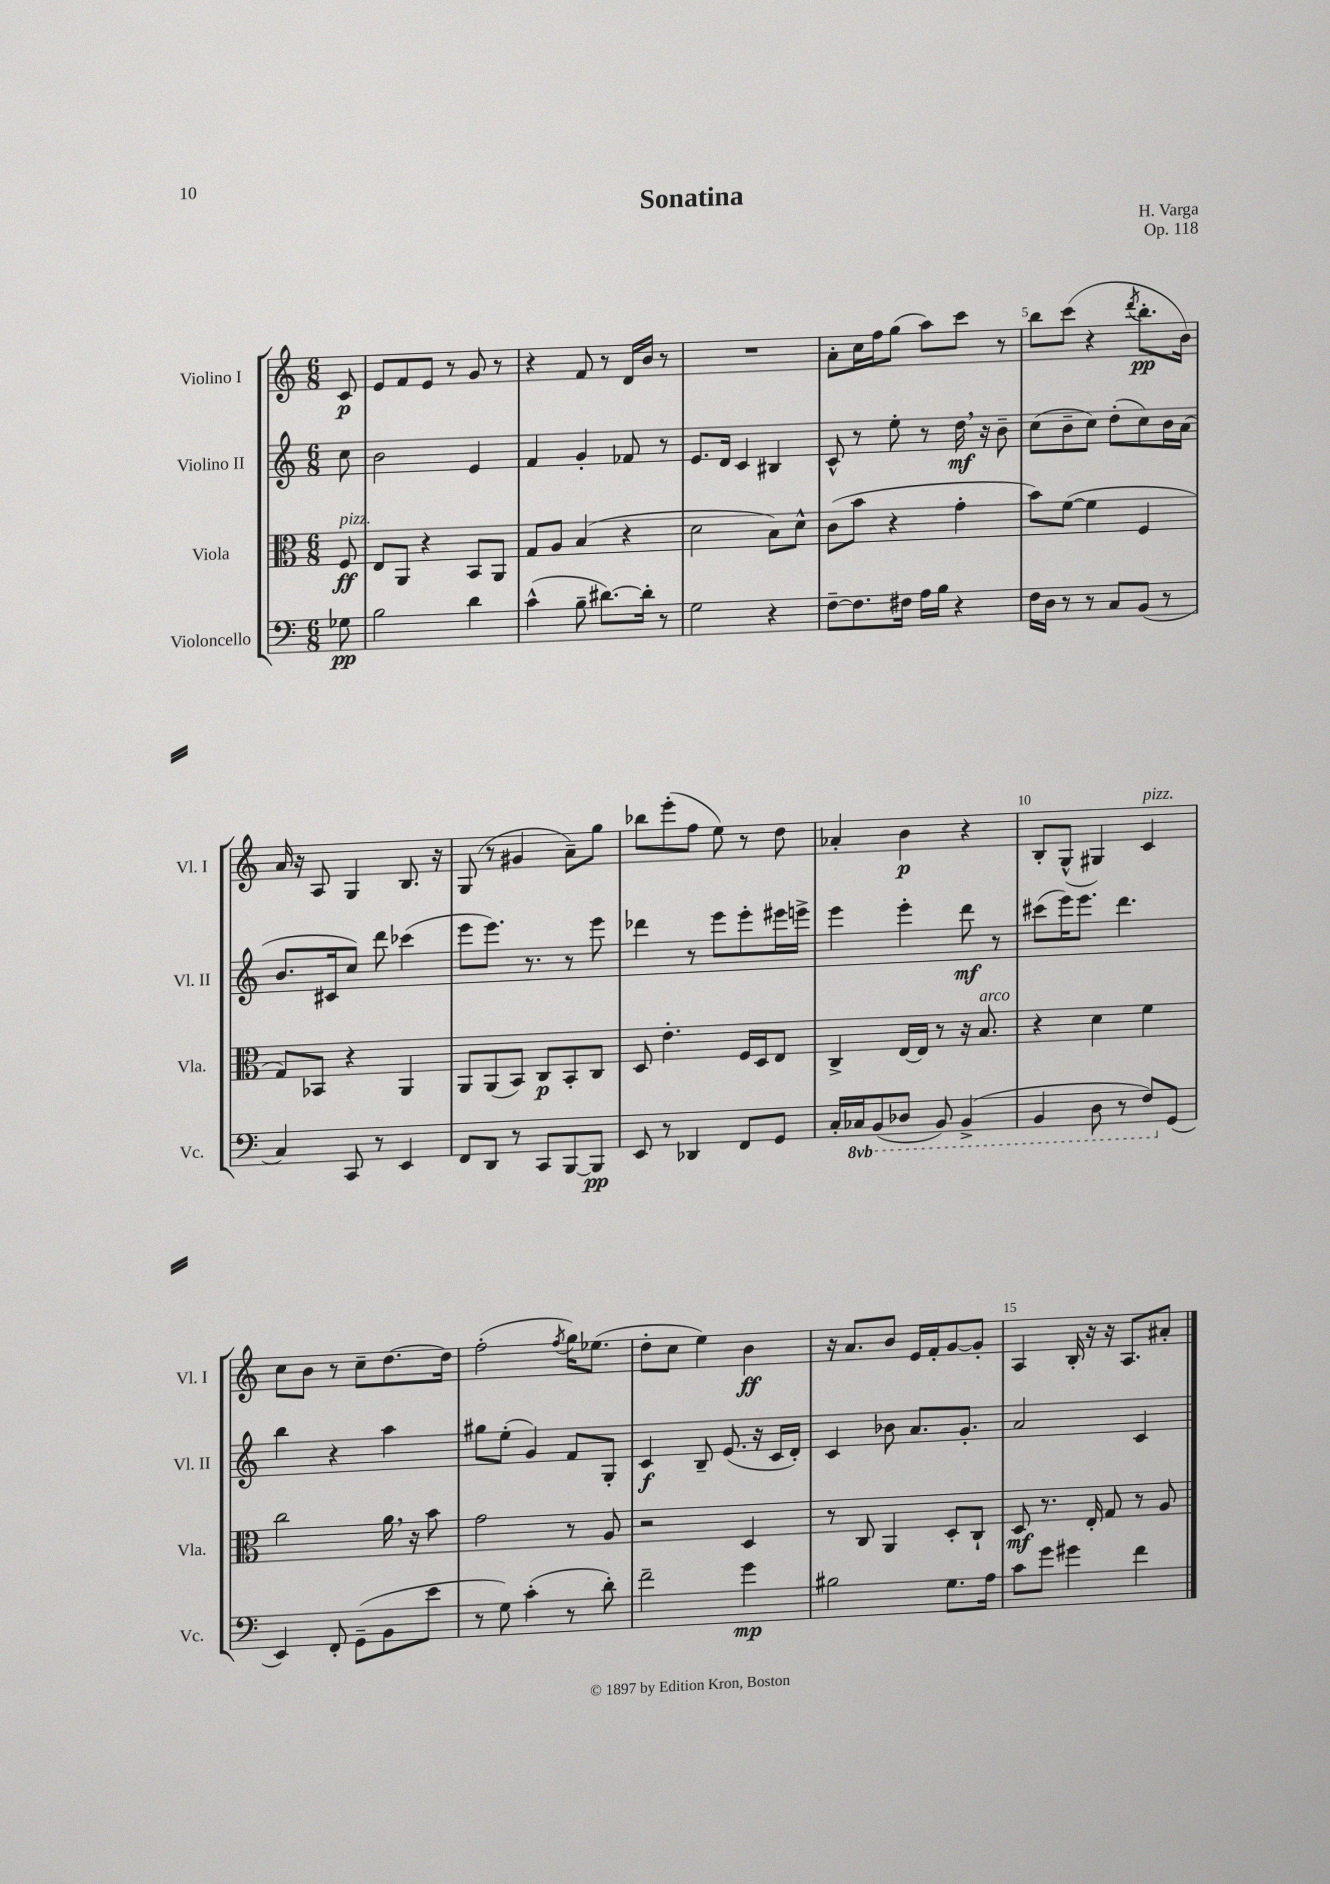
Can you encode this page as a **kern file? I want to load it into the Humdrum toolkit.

**kern	**dynam	**kern	**dynam	**kern	**dynam	**kern	**dynam
*part4	*part4	*part3	*part3	*part2	*part2	*part1	*part1
*staff4	*staff4	*staff3	*staff3	*staff2	*staff2	*staff1	*staff1
*I"Violoncello	*	*I"Viola	*	*I"Violino II	*	*I"Violino I	*
*I'Vc.	*	*I'Vla.	*	*I'Vl. II	*	*I'Vl. I	*
*clefF4	*	*clefC3	*	*clefG2	*	*clefG2	*
*k[]	*	*k[]	*	*k[]	*	*k[]	*
*M6/8	*	*M6/8	*	*M6/8	*	*M6/8	*
=	=	=	=	=	=	=	=
!	!	!LO:TX:a:i:t=pizz.	!	!	!	!	!
8G-X\	pp	8F/	ff	8cc\	.	8c/	p
=1	=1	=1	=1	=1	=1	=1	=1
2B\	.	8E/L	.	2b\	.	8e/L	.
.	.	8AA/J	.	.	.	8f/	.
.	.	4r	.	.	.	8e/J	.
.	.	.	.	.	.	8r	.
4d\	.	8BB/L	.	4e/	.	8g/	.
.	.	8AA/J	.	.	.	8r	.
=2	=2	=2	=2	=2	=2	=2	=2
(4c^^\	.	8G/L	.	4f/	.	4r	.
.	.	8A/J	.	.	.	.	.
8B~\	.	(4B/	.	4g'/	.	8f/	.
[8.d#X\L)	.	.	.	.	.	8r	.
.	.	4r	.	8f-X/	.	16d/LL	.
16d#'\Jk]	.	.	.	.	.	16b/JJ	.
8r	.	.	.	8r	.	8r	.
=3	=3	=3	=3	=3	=3	=3	=3
2G\	.	2d\	.	8.e/L	.	2.r	.
.	.	.	.	16d/Jk	.	.	.
.	.	.	.	4c/	.	.	.
4r	.	8B\L)	.	4B#X/	.	.	.
.	.	8d^^\J	.	.	.	.	.
=4	=4	=4	=4	=4	=4	=4	=4
[8F~\L	.	(8c\L	.	8c^^/	.	8a'\L	.
8.F\]	.	8b\J	.	8r	.	16cc\L	.
.	.	.	.	.	.	16ff\J	.
.	.	4r	.	8ee'\	.	(8gg\J	.
16F#X\Jk	.	.	.	.	.	.	.
16A\LL	.	.	.	8r	.	8aa\L)	.
16B\JJ	.	.	.	.	.	.	.
4r	.	4g'\	.	16dd,\	mf	8ccc\J	.
.	.	.	.	16r	.	.	.
.	.	.	.	8b~\	.	8r	.
=5	=5	=5	=5	=5	=5	=5	=5
16F\LL	.	8b\L)	.	(8cc\L	.	8bb\L	.
16D\JJ	.	.	.	.	.	.	.
8r	.	([8f\J	.	8b~\	.	(8ccc\J	.
8r	.	4f\]	.	8cc\J)	.	4r	.
8C/L	.	.	.	(8dd'\L	.	.	.
.	.	.	.	.	.	8qddd/	.
(8BB/J	.	4F/	.	8cc\)	.	8.bb'\L	pp
8r	.	.	.	16b\L	.	.	.
.	.	.	.	(16a\JJ	.	16b\Jk)	.
!!LO:LB:g=z
=6	=6	=6	=6	=6	=6	=6	=6
4C/)	.	8G/L)	.	8.b/L	.	16a/	.
.	.	.	.	.	.	16r	.
.	.	8BB-X/J	.	.	.	8A/	.
.	.	.	.	16c#X/k	.	.	.
8CC/	.	4r	.	8cc/J)	.	4G/	.
8r	.	.	.	8ddd\	.	.	.
4EE/	.	4AA/	.	(4ccc-X\	.	8.B/	.
.	.	.	.	.	.	16r	.
=7	=7	=7	=7	=7	=7	=7	=7
8FF/L	.	8AA/L	.	8eee\L	.	(8G/	.
8DD/J	.	(8AA/	.	8.eee\J)	.	8r	.
8r	.	8BB/J)	.	.	.	4g#X/	.
.	.	.	.	8.r	.	.	.
8CC/L	.	8C/L	p	.	.	.	.
[8BBB/	.	8BB'/	.	8r	.	8a~\L)	.
8BBB/J]	pp	8C/J	.	8eee\	.	8gg\J	.
=8	=8	=8	=8	=8	=8	=8	=8
8EE/	.	8D/	.	4ddd-X\	.	8bb-X\L	.
8r	.	4.e'\	.	.	.	(8eee'\	.
4DD-X/	.	.	.	8r	.	8ff\J	.
.	.	.	.	8eee\L	.	8ee\)	.
8FF/L	.	16F/LL	.	8eee'\	.	8r	.
.	.	16D/J	.	.	.	.	.
8GG/J	.	8E/J	.	16eee#X\L	.	8dd\	.
.	.	.	.	16eeen^\JJ	.	.	.
=9	=9	=9	=9	=9	=9	=9	=9
16C'/LL	.	4C^/	.	4eee\	.	4a-X'/	.
*8ba	*	*	*	*	*	*	*
16CC-X/J	.	.	.	.	.	.	.
(8BBB/	.	.	.	.	.	.	.
8DD-X/J	.	[16E/LL	.	4eee'\	.	4b\	p
.	.	16E/JJ]	.	.	.	.	.
8BBB/)	.	8r	.	.	.	.	.
(4BBB^/	.	16r	.	8ddd\	mf	4r	.
!	!	!LO:TX:a:i:t=arco	!	!	!	!	!
.	.	8.B/	.	.	.	.	.
.	.	.	.	8r	.	.	.
=10	=10	=10	=10	=10	=10	=10	=10
4BBB/	.	4r	.	(8ccc#X\L	.	8B'/L	.
.	.	.	.	16eee\K)	.	(8G^^/J	.
.	.	.	.	8.eee\J	.	.	.
8DD\	.	4d\	.	.	.	4G#X/)	.
8r	.	.	.	4.ddd\	.	.	.
!	!	!	!	!	!	!LO:TX:a:i:t=pizz.	!
8FF/L)	.	4f\	.	.	.	4c/	.
*X8ba	*	*	*	*	*	*	*
(8GG/J	.	.	.	.	.	.	.
!!LO:LB:g=z
=11	=11	=11	=11	=11	=11	=11	=11
4EE/)	.	2cc\	.	4bb\	.	8cc\L	.
.	.	.	.	.	.	8b\J	.
8FF'/	.	.	.	4r	.	8r	.
(8GG~\L	.	.	.	.	.	8cc~\L	.
8BB\	.	16a,\	.	4aa\	.	[8.dd\	.
.	.	16r	.	.	.	.	.
8e\J	.	8b\	.	.	.	.	.
.	.	.	.	.	.	16dd\Jk]	.
=12	=12	=12	=12	=12	=12	=12	=12
8r	.	2g\	.	8gg#X\L	.	(2ff'\	.
8G\)	.	.	.	(8ee'\J	.	.	.
(4c'\	.	.	.	4g/)	.	.	.
.	.	.	.	.	.	8qff/	.
8r	.	8r	.	8f/L	.	16gg\KL)	.
.	.	.	.	.	.	(8.ee-X\J	.
8d'\)	.	8A/	.	8G'/J	.	.	.
=13	=13	=13	=13	=13	=13	=13	=13
2f~\	.	2r	.	4c/	f	8dd'\L	.
.	.	.	.	.	.	8cc\J	.
.	.	.	.	8B~/	.	4ee\)	.
.	.	.	.	(8.e/	.	.	.
4g\	mp	4D/	.	.	.	4b\	ff
.	.	.	.	16r	.	.	.
.	.	.	.	16c/LL	.	.	.
.	.	.	.	16d'/JJ)	.	.	.
=14	=14	=14	=14	=14	=14	=14	=14
2B#X\	.	8r	.	4c/	.	16r	.
.	.	.	.	.	.	8.a/L	.
.	.	8C/	.	.	.	.	.
.	.	4AA/	.	8b-X\	.	8b/J	.
.	.	.	.	8.a/L	.	16e/LL	.
.	.	.	.	.	.	16f'/J	.
8.G\L	.	8D'/L	.	.	.	[8g/	.
.	.	.	.	8.g'/J	.	.	.
.	.	8C`/J	.	.	.	8g'/J]	.
16A\Jk	.	.	.	.	.	.	.
=15	=15	=15	=15	=15	=15	=15	=15
8c\L	.	8D/	mf	2a/	.	4A/	.
8g\J	.	8.r	.	.	.	.	.
4g#X\	.	.	.	.	.	16B'/	.
.	.	16E'/	.	.	.	16r	.
.	.	8G/	.	.	.	16r	.
.	.	.	.	.	.	8.A/L	.
4f\	.	8r	.	4c/	.	.	.
.	.	8A/	.	.	.	8a#X'/J	.
==	==	==	==	==	==	==	==
*-	*-	*-	*-	*-	*-	*-	*-
